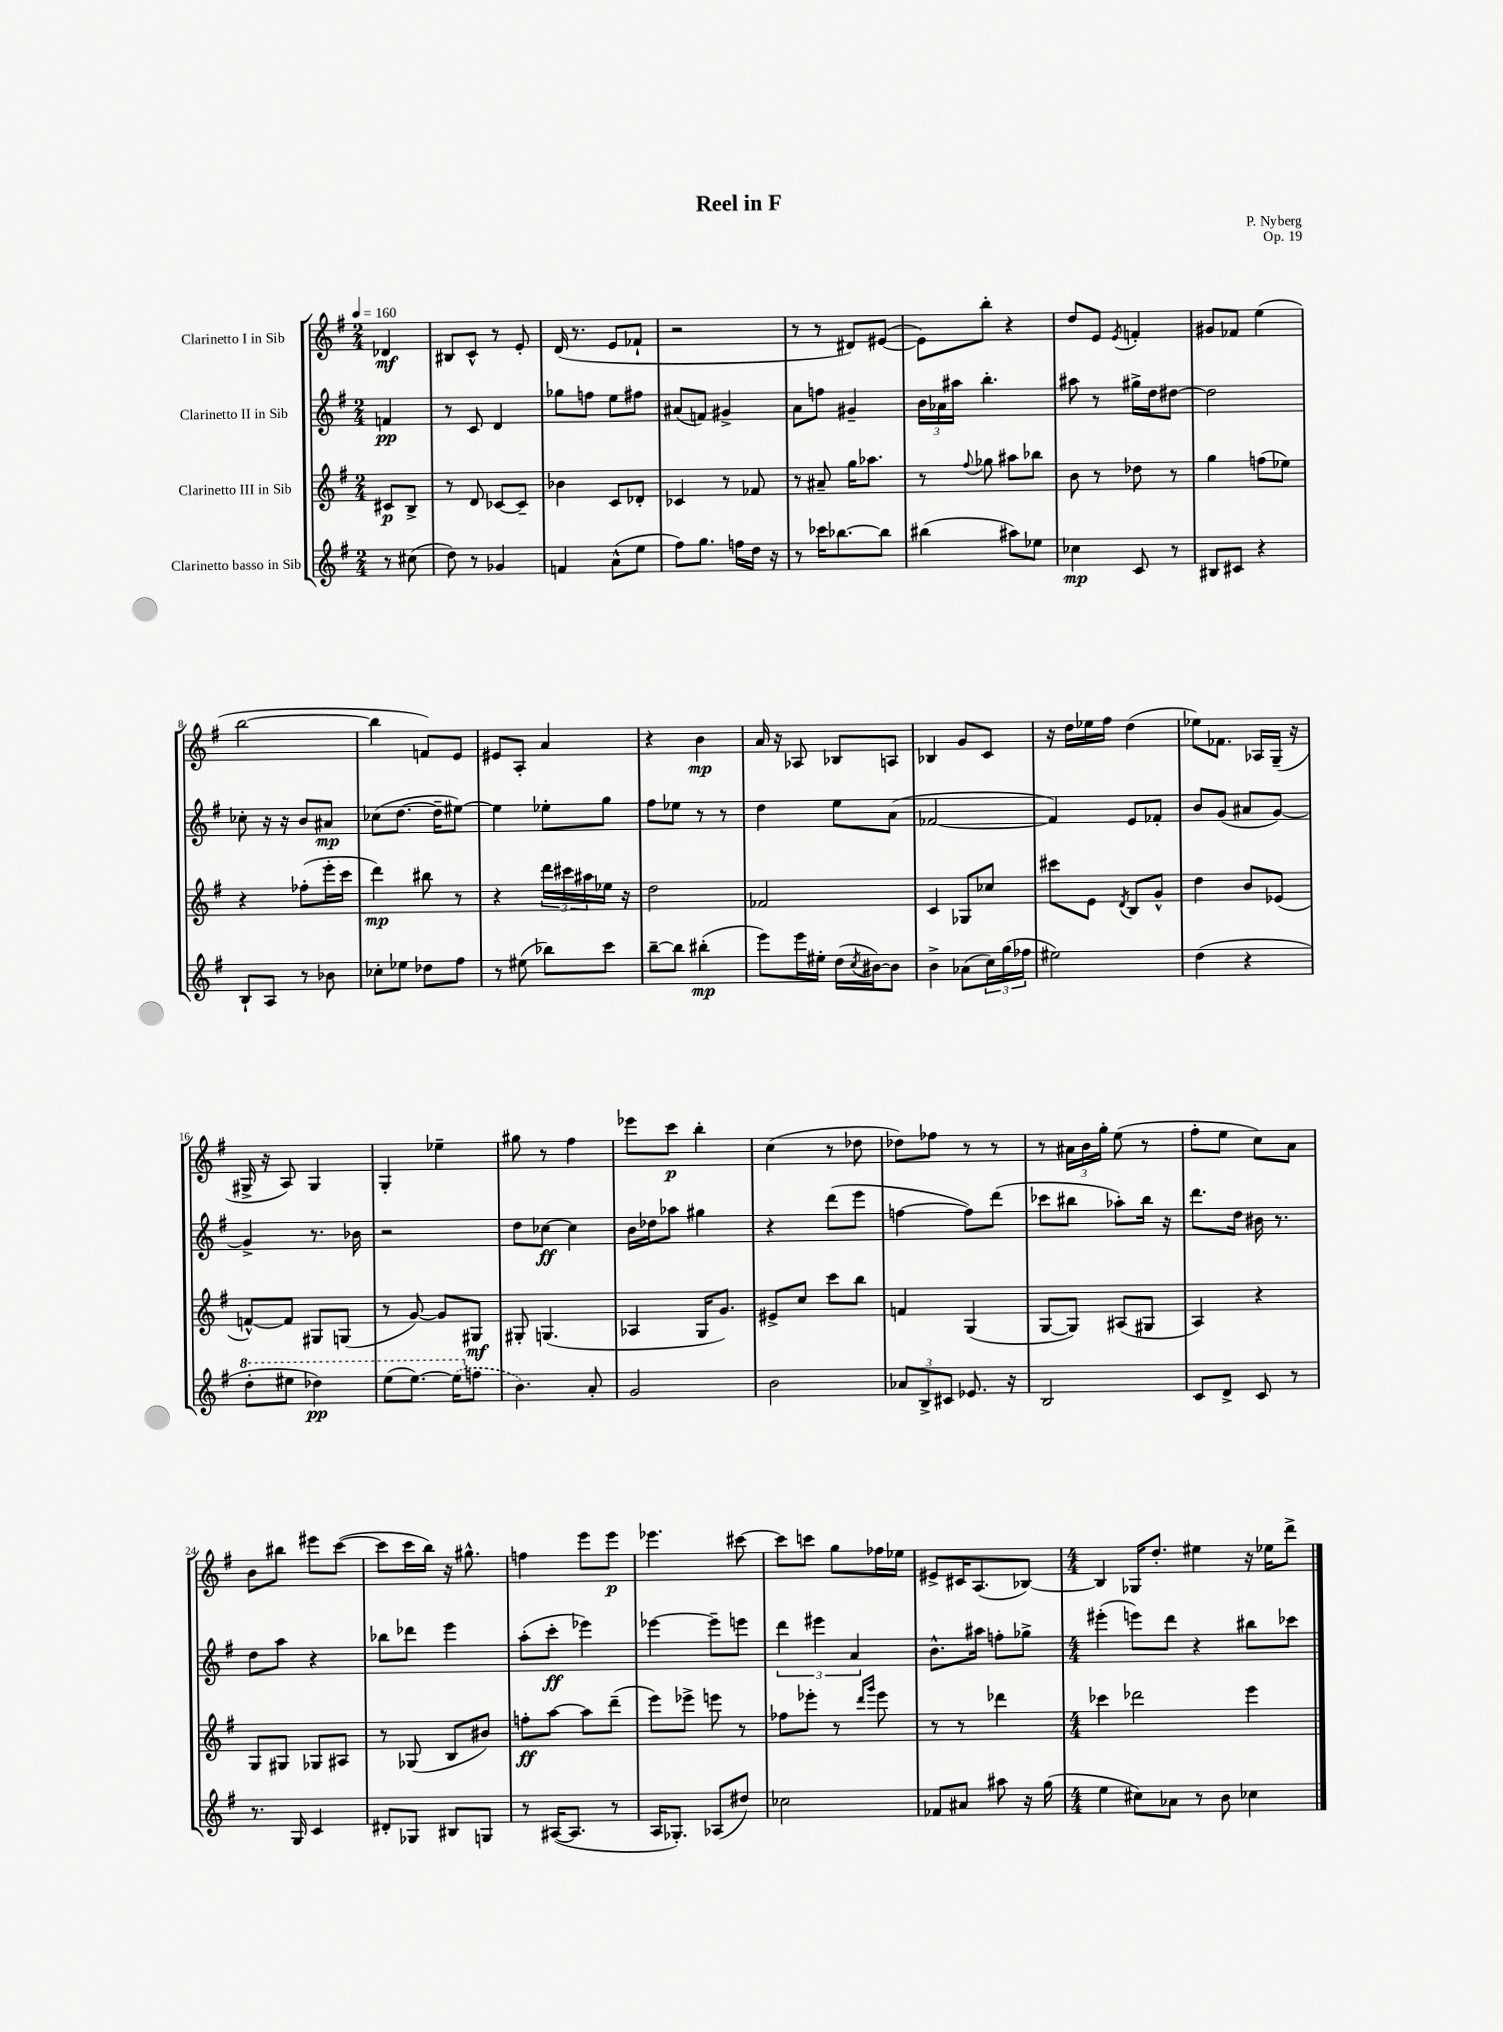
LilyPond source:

\header { title = "Reel in F" composer = "P. Nyberg" opus = "Op. 19" }
<<
\new StaffGroup <<
\new Staff = "s0" \with { instrumentName = "Clarinetto I in Sib" } {
    \clef treble \key g \major \numericTimeSignature \time 2/4 \partial 4 \tempo 4 = 160
    des'4\mf |
    bis8 c'8-^ r8 e'8-. |
    d'16( r8. e'8 fes'8-! |
    r2 |
    r8 r8 dis'8) eis'8~( |
    eis'8) b''8-. r4 |
    d''8 e'8 \acciaccatura { e'8 } f'4-. |
    gis'8 fes'8 e''4( |
    b''2~ |
    b''4 f'8) e'8 |
    eis'8 a8-. a'4 |
    r4 b'4\mp |
    a'16 r16 aes8 bes8 a8 |
    bes4 g'8 c'8 |
    r16 d''16 ees''16 fis''16 d''4( |
    ees''8) fes'8. aes16 g16--( r16 |
    gis16-> r16 a8) gis4 |
    g4-. ees''4-- |
    gis''8 r8 fis''4 |
    ees'''8 c'''8\p b''4-. |
    c''4( r8 des''8 |
    des''8) fes''8 r8 r8 |
    r8 \tuplet 3/2 { ais'16 b'16 g''16-. } e''8( r8 |
    fis''8-. e''8 c''8) a'8 |
    b'8 bis''8 eis'''8 c'''8~( |
    c'''8 c'''16 b''16) r16 gis''8.-^ |
    f''4 e'''8 e'''8\p |
    ees'''4. cis'''8~ |
    cis'''8 c'''8 g''8 fes''16 ees''16 |
    eis'8-> cis'16 a8.( bes8~) |
    \numericTimeSignature \time 4/4 bes4 ges16 d''8.-. eis''4 r16 ees''16 d'''8-> \bar "|." |
}
\new Staff = "s1" \with { instrumentName = "Clarinetto II in Sib" } {
    \clef treble \key g \major \numericTimeSignature \time 2/4 \partial 4
    f'4\pp |
    r8 c'8 d'4 |
    ges''8 f''8 e''8 fis''8 |
    ais'8( f'8) gis'4-> |
    a'8 f''8 gis'4-- |
    \tuplet 3/2 { b'16 aes'16 ais''16 } b''4.-. |
    ais''8 r8 gis''16-> d''16 dis''8~ |
    dis''2 |
    ces''8-. r16 r16 b'8 ais'8\mp |
    ces''8( d''8.~ d''16-- eis''8~) |
    eis''4 ees''8-. g''8 |
    fis''8 ees''8 r8 r8 |
    d''4 e''8 a'8( |
    fes'2~ |
    fes'4) e'8 fes'8-. |
    b'8 g'8( ais'8 g'8~) |
    g'4-> r8. bes'16 |
    r2 |
    d''8 ces''8~\ff ces''4 |
    b'16 des''16 aes''8 gis''4 |
    r4 d'''8( e'''8 |
    f''4~ f''8) d'''8( |
    ces'''8 bis''8 aes''8-.) bis''16 r16 |
    d'''8. d''16 bis'16 r8. |
    d''8 a''8 r4 |
    bes''8 des'''8 e'''4 |
    a''8-.( c'''8-.\ff ees'''4) |
    ees'''4~ ees'''8-- e'''8 |
    \tuplet 3/2 { d'''4 eis'''4 a'4 } |
    b'8.-^ ais''16 f''8-. ges''8-> |
    \numericTimeSignature \time 4/4 eis'''4-.( e'''8) d'''8 r4 bis''8 ces'''8 \bar "|." |
}
\new Staff = "s2" \with { instrumentName = "Clarinetto III in Sib" } {
    \clef treble \key g \major \numericTimeSignature \time 2/4 \partial 4
    cis'8\p b8-> |
    r8 d'8 ces'8~ ces'8-- |
    bes'4 c'8 des'8-. |
    ces'4 r8 fes'8 |
    r8 ais'8-- g''16 aes''8. |
    r8 \appoggiatura { fis''8 } ges''8 ais''8 bes''8 |
    b'8 r8 des''8 r8 |
    g''4 f''8( ees''8) |
    r4 fes''8-.( e'''16-. c'''16 |
    d'''4\mp) bis''8 r8 |
    r4 \tuplet 3/2 { d'''16 cis'''16 ais''16 } ees''16 r16 |
    d''2 |
    fes'2 |
    c'4 ges8 ces''8 |
    cis'''8 e'8 \acciaccatura { d'8 } b8 g'8-^ |
    d''4 b'8 ees'8( |
    f'8~-^) f'8 gis8 g8( |
    r8 g'8~) g'8 gis8\mf |
    gis8-. g4.( |
    aes4 g16 g'8.) |
    eis'8-> c''8 c'''8 b''8 |
    f'4 g4( |
    g8~ g8) ais8( gis8 |
    a4) r4 |
    g8 gis8 ges8 ais8 |
    r8 ges8( b8 bis'8) |
    f''8-.\ff a''8~ a''8 d'''8--( |
    e'''8) ees'''8-> e'''8 r8 |
    fes''8 ees'''8-. r8 \grace { d'''16 g'''16 } ees'''8 |
    r8 r8 des'''4 |
    \numericTimeSignature \time 4/4 ces'''4 des'''2 e'''4 \bar "|." |
}
\new Staff = "s3" \with { instrumentName = "Clarinetto basso in Sib" } {
    \clef treble \key g \major \numericTimeSignature \time 2/4 \partial 4
    r8 cis''8( |
    d''8) r8 ges'4 |
    f'4 a'8-^( e''8 |
    fis''8) g''8. f''16 d''16 r16 |
    r8 ces'''16 bes''8.~ bes''8 |
    bis''4( ais''8) ees''8 |
    ces''4\mp c'8 r8 |
    bis8 cis'8 r4 |
    b8-! a8 r8 bes'8 |
    ces''8-. ees''8 des''8 fis''8 |
    r8 eis''8( bes''8) c'''8 |
    b''8~-- b''8 bis''4-.\mp( |
    e'''8) e'''16 eis''16-. d''16( \acciaccatura { c''8 } bis'16~) bis'8 |
    b'4-> aes'8( \tuplet 3/2 { c''16) g''16( fes''16 } |
    eis''2) |
    d''4( r4 |
    \ottava #1 d'''8-. eis'''8 des'''4\pp) |
    e'''8( e'''8.~) \once \slurDashed e'''16( \ottava #0 f''8 |
    b'4.) a'8-. |
    g'2 |
    b'2 |
    \tuplet 3/2 { aes'8 b8-> cis'8 } ees'8. r16 |
    b2 |
    c'8 d'8-> c'8 r8 |
    r8. g16 c'4 |
    dis'8-. ges8 bis8 g8 |
    r8 ais16~( ais8. r8 |
    a16 ges8.-.) aes8( dis''8) |
    ces''2 |
    fes'8 ais'8 ais''8 r16 g''16( |
    \numericTimeSignature \time 4/4 e''4 cis''8) aes'8 r8 b'8 ces''4 \bar "|." |
}
>>
>>
